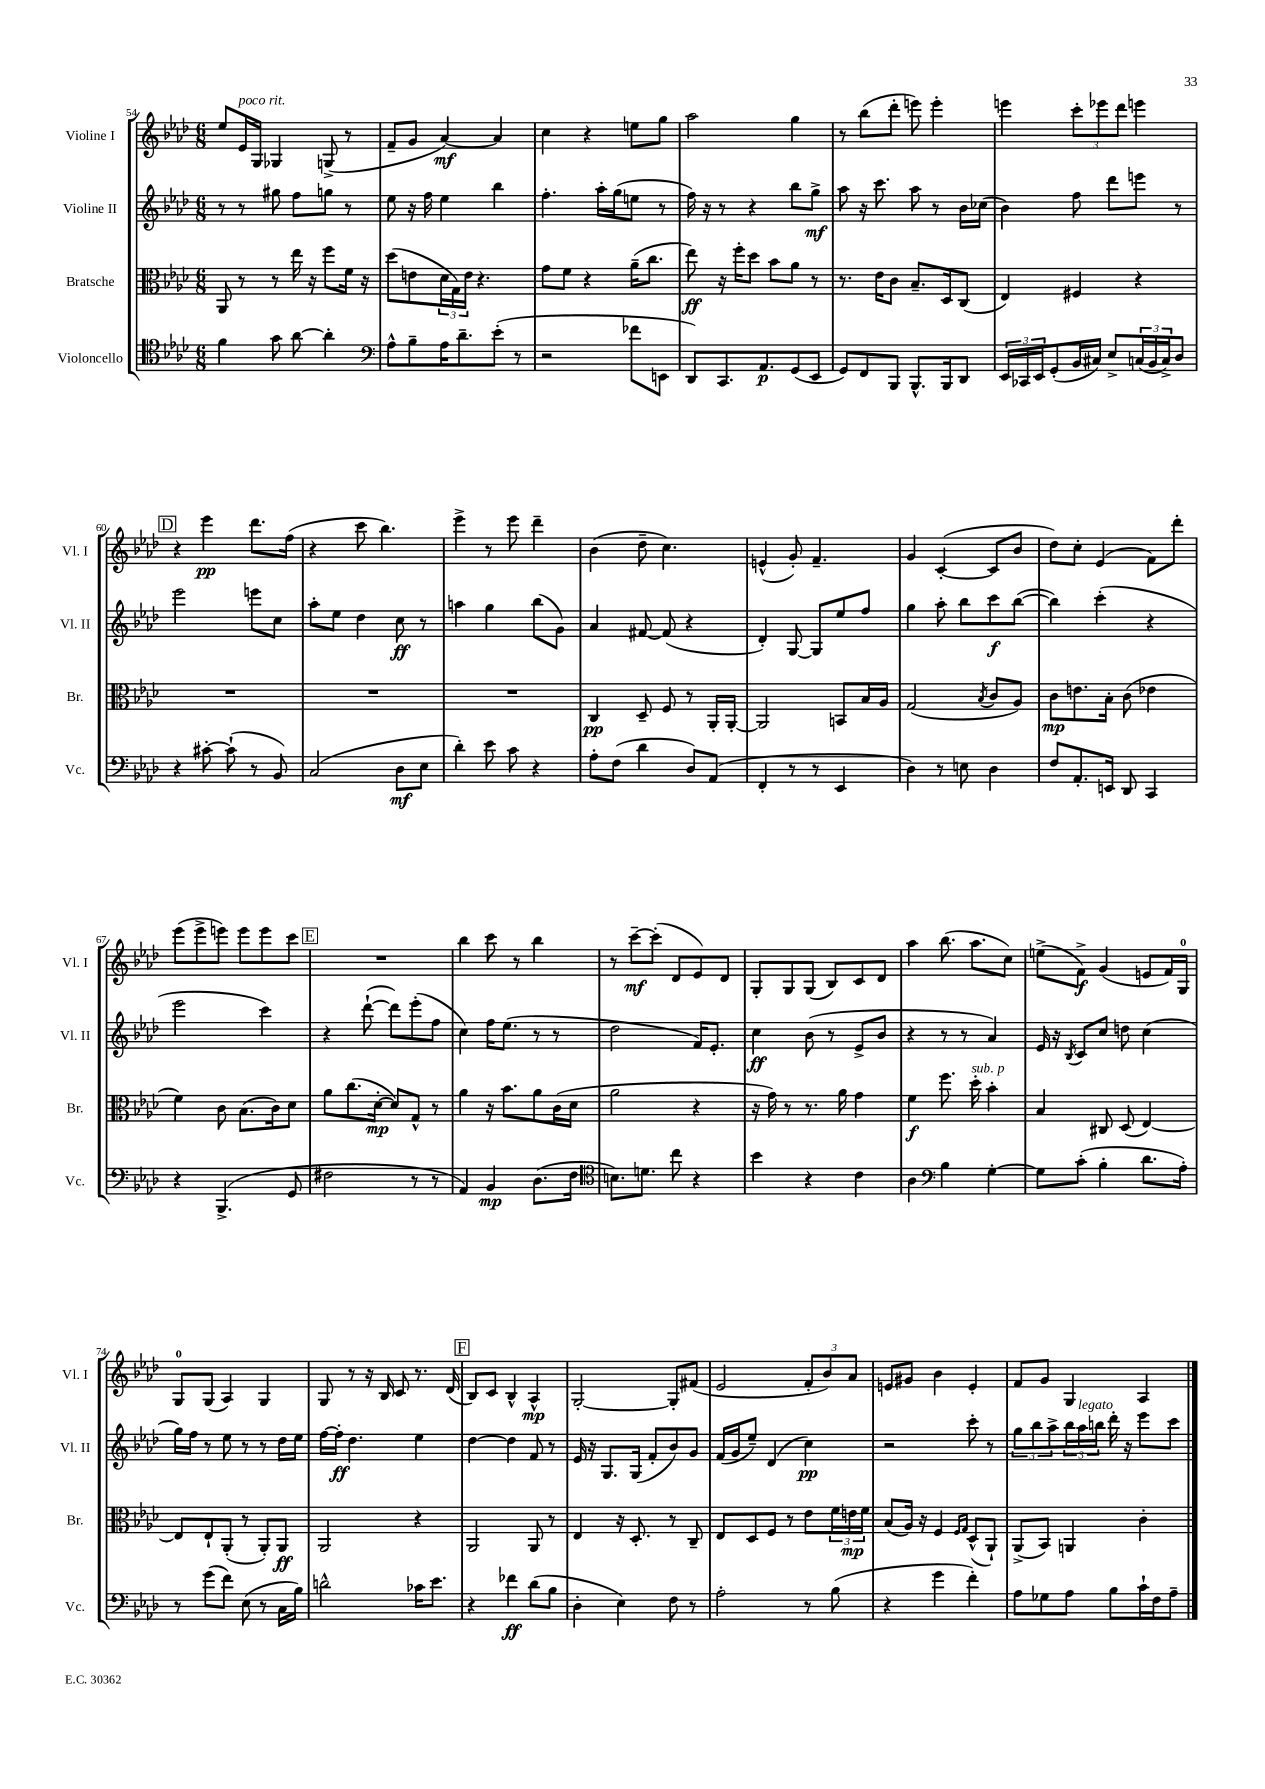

**kern	**kern	**kern	**kern
*staff4	*staff3	*staff2	*staff1
*clefC4	*clefC3	*clefG2	*clefG2
*k[b-e-a-d-]	*k[b-e-a-d-]	*k[b-e-a-d-]	*k[b-e-a-d-]
*M6/8	*M6/8	*M6/8	*M6/8
4f\	8AA-/	8r	8ee-/L
.	8r	8r	16e-/L
.	.	.	16G/JJ
8g\	8r	8gg#\	4G-/
[8a-\	16ee-\	8ff\L	.
.	16r	.	.
4a-'\]	8ff\L	8gg\J	(8G^/
.	16f\Jk	8r	8r
.	16r	.	.
=	=	=	=
*clefF4	*	*	*
8A-^^\L	(8dd-\L	8ee-\	8f~/L
8B-~\	8e\	16r	8g/J
.	.	16ff\	.
16A-\K	24d-\L	4ee-\	[4a-/)
.	24G\)	.	.
8.d-~\	.	.	.
.	24e\JJ	.	.
.	4.r	.	.
(8e-'\J	.	4bb-\	4a-/]
8r	.	.	.
=	=	=	=
2r	8g\L	4.ff'\	4cc\
.	8f\J	.	.
.	4r	.	4r
.	.	16aa-'\LL	.
.	.	(16gg\J	.
8f-\L	(16a-~\LK	8ee\J	8ee\L
.	8.cc\J	.	.
8EE\J	.	8r	8gg\J
=	=	=	=
8DD-/L)	8ee-\)	16ff\)	2aa-\
.	.	16r	.
8.CC/	16r	8r	.
.	16ff'\LK	.	.
.	8dd-\J	4r	.
8.AA-/	.	.	.
.	8b-\L	.	.
(8GG/	8a-\J	8bb-\L	4gg\
8EE-/J	8r	8gg^\J	.
=	=	=	=
8GG/L)	8.r	8aa-\	8r
8FF/	.	16r	(8bb-\L
.	16e-\LK	8.ccc\	.
8BBB-/J	8c\J	.	8ddd-'\J
8.BBB-^^/L	8.B-~/L	8aa-\	8eee\)
.	.	8r	4eee'\
16BBB-/k	16D-/k	.	.
8DD-/J	(8C/J	16b-\LL	.
.	.	(16cc-\JJ	.
=	=	=	=
24EE-/LL	4E-/)	4b-\)	4eee\
24CC-/	.	.	.
24EE-/J	.	.	.
(8GG'/	.	.	.
16BB-/L	4F#/	8ff\	12ccc'\L
16C#/JJ)	.	.	.
.	.	.	12eee-\
8E-^/L	.	8ddd-\L	.
.	.	.	12ddd-\J
(24C/L	4r	8eee\J	4eee\
24BB-/	.	.	.
24C^/J)	.	.	.
8D-/J	.	8r	.
=	=	=	=
4r	2.r	2eee-\	4r
[8c#'\	.	.	4eee-\
(8c#`\]	.	.	.
8r	.	8eee\L	8.ddd-\L
8BB-/)	.	8cc\J	.
.	.	.	(16ff\Jk
=	=	=	=
(2C/	2.r	8aa-'\L	4r
.	.	8ee-\J	.
.	.	4dd-\	8ccc\
.	.	.	4.bb-\)
8D-\L	.	8cc\	.
8E-\J	.	8r	.
=	=	=	=
4d-'\)	2.r	4aa\	4eee-^\
8e-\	.	4gg\	8r
8c\	.	.	8eee-\
4r	.	(8bb-\L	4ddd-~\
.	.	8g\J)	.
=	=	=	=
8A-'\L	4C/	4a-/	(4b-\
(8F\J	.	.	.
4d-\	8D-~/	[8f#/	8dd-~\
.	8F/	(8f#/]	4.cc\)
8D-/L)	8r	4r	.
(8AA-/J	16AA-'/LL	.	.
.	[16AA-'/JJ	.	.
=	=	=	=
4FF'/	2AA-/]	4d-'/)	(4e^^/
8r	.	[8G/	8g'/)
8r	.	8G/]L	4.f~/
4EE-/	8BB/L	8ee-/	.
.	16B-/L	8ff/J	.
.	16A-/JJ	.	.
=	=	=	=
4D-\)	(2G/	4gg\	4g/
8r	.	8aa-'\	([4c'/
8E\	.	8bb-\L	.
.	8qB-/	.	.
4D-\	8c/L	8ccc\	8c/]L
.	8A-/J)	([8bb-\J	8b-/J
=	=	=	=
8F/L	8c\L	4bb-\])	8dd-\L)
8.AA-'/	8.e\	.	8cc'\J
.	.	(4ccc'\	(4e-/
16EE/Jk	16B-'\Jk	.	.
8DD-/	(8c\	.	.
4CC/	4e-\	4r	8f\L)
.	.	.	8ddd-'\J
=	=	=	=
4r	4f\)	2eee-\	(8eee-\L
.	.	.	8eee-^\
(4.BBB-^/	8c\	.	8eee\J)
.	(8.B-\L	.	8eee\L
.	.	4ccc\)	8eee\
.	16c\k)	.	.
8GG/	8d-\J	.	8ccc\J
=	=	=	=
2F#\	8a-\L	4r	2.r
.	(8.cc\	.	.
.	.	([8ddd-`\	.
.	[16d-'\Jk	.	.
.	8d-/]L)	8ddd-\]L)	.
8r	8G^^/J	(8eee-'\	.
8r	8r	8ff\J	.
=	=	=	=
4AA-/)	4a-\	4cc\)	4bb-\
4BB-/	16r	16ff\LK	8ccc\
.	8.b-\L	(8.ee-\J	.
.	.	.	8r
(8.D-\L	8a-\	8r	4bb-\
.	(16c\L	8r	.
16F\Jk	16d-\JJ	.	.
=	=	=	=
*clefC4	*	*	*
8.B\L)	2a-\	2dd-\	8r
.	.	.	[8ccc~\L
8.d\J	.	.	.
.	.	.	(8ccc'\]J
8cc\	.	.	8d-/L
4r	4r	16f/LK)	8e-/)
.	.	8.e-'/J	.
.	.	.	8d-/J
=	=	=	=
4b-\	16r	4cc\	8G'/L
.	16g\)	.	.
.	8r	.	8G/
4r	8.r	(8b-\	(8G/J
.	.	8r	8B-/L)
.	16a-\	.	.
4c\	4g\	8e-^/L	8c/
.	.	8b-/J	8d-/J
=	=	=	=
4A-\	4f\	4r	4aa-\
*clefF4	*	*	*
4B-\	8.ff\	8r	(8.bb-\
.	.	8r	.
.	16dd-'\	.	8.aa-\L
[4G'\	4b-'\	4a-/)	.
.	.	.	8cc\J)
=	=	=	=
8G\]L	4B-/	16e-/	(8ee^\L
.	.	16r	.
.	.	8qB-/	.
(8c'\J	.	8c/L	8f^\J)
4B-'\	8C#/	8cc/J	(4g/
.	(8D-/	8dd\	.
8.d-\L	[4E-/)	(4cc\	8e/L
.	.	.	16f/L)
16A-'\Jk)	.	.	16G/JJ
=	=	=	=
8r	8E-/]L	16gg\LL)	8G/L
.	.	16ff\JJ	.
(8g\L	8E-`/	8r	(8G/J
8f\J)	(8AA-'/J	8ee-\	4A-/)
(8E-\	8r	8r	.
8r	8AA-'/L)	8r	4G/
16C\LL	8AA-/J	16dd-\LL	.
16B-\JJ)	.	16ee-\JJ	.
=	=	=	=
2d^^\	2AA-/	[16ff\LL	8G/
.	.	16ff'\]JJ	.
.	.	4.dd-\	8r
.	.	.	16r
.	.	.	16B-/
.	.	.	8c/
16c-\LK	4r	4ee-\	8.r
8.e-\J	.	.	.
.	.	.	(16d-/
=	=	=	=
4r	2AA-/	[4dd-\	8B-/L)
.	.	.	8c/J
4f-\	.	4dd-\]	4B-^^/
(8d-\L	8AA-/	8f/	4A-^^/
8B-\J	8r	8r	.
=	=	=	=
4D-'\	4E-/	16e-/	[2G'/
.	.	16r	.
.	.	8.G/L	.
4E-\)	16r	.	.
.	8.D-'/	(16G/Jk	.
.	.	8f'/L	.
8F\	8r	8b-/)	8G'/]L
8r	8C~/	8g/J	(8f#/J
=	=	=	=
2A-'\	8E-/L	(16f/LL	2e-/
.	.	16g/J	.
.	8D-/	8ee-~/J)	.
.	8F/J	(4d-/	.
.	8r	.	.
8r	8e-\L	4cc\)	12f'/L
.	.	.	12b-/)
(8B-\	24f\L	.	.
.	24e\	.	12a-/J
.	24f\JJ	.	.
=	=	=	=
4r	(8B-/L	2r	8e/L
.	16A-/Jk)	.	8g#/J
.	16r	.	.
4g\	4F/	.	4b-\
.	16qqF/LL	.	.
.	16qqG/JJ	.	.
4f'\)	(8D-^^/L	8ccc'\	4e'/
.	8AA-`/J)	8r	.
=	=	=	=
8A-\L	(8AA-^/L	12gg\L	8f/L
.	.	12bb-\	.
8G-\	8BB-/J)	.	8g/J
.	.	12aa-^\	.
8A-\J	4AA/	24bb-\L	4G/
.	.	24aa-\	.
.	.	24bb\JJ	.
8B-\L	.	16ddd-'\	.
.	.	16r	.
16c`\L	4c'\	8eee-\L	4A-/
16F\J	.	.	.
8A-~\J	.	8ccc\J	.
==	==	==	==
*-	*-	*-	*-
